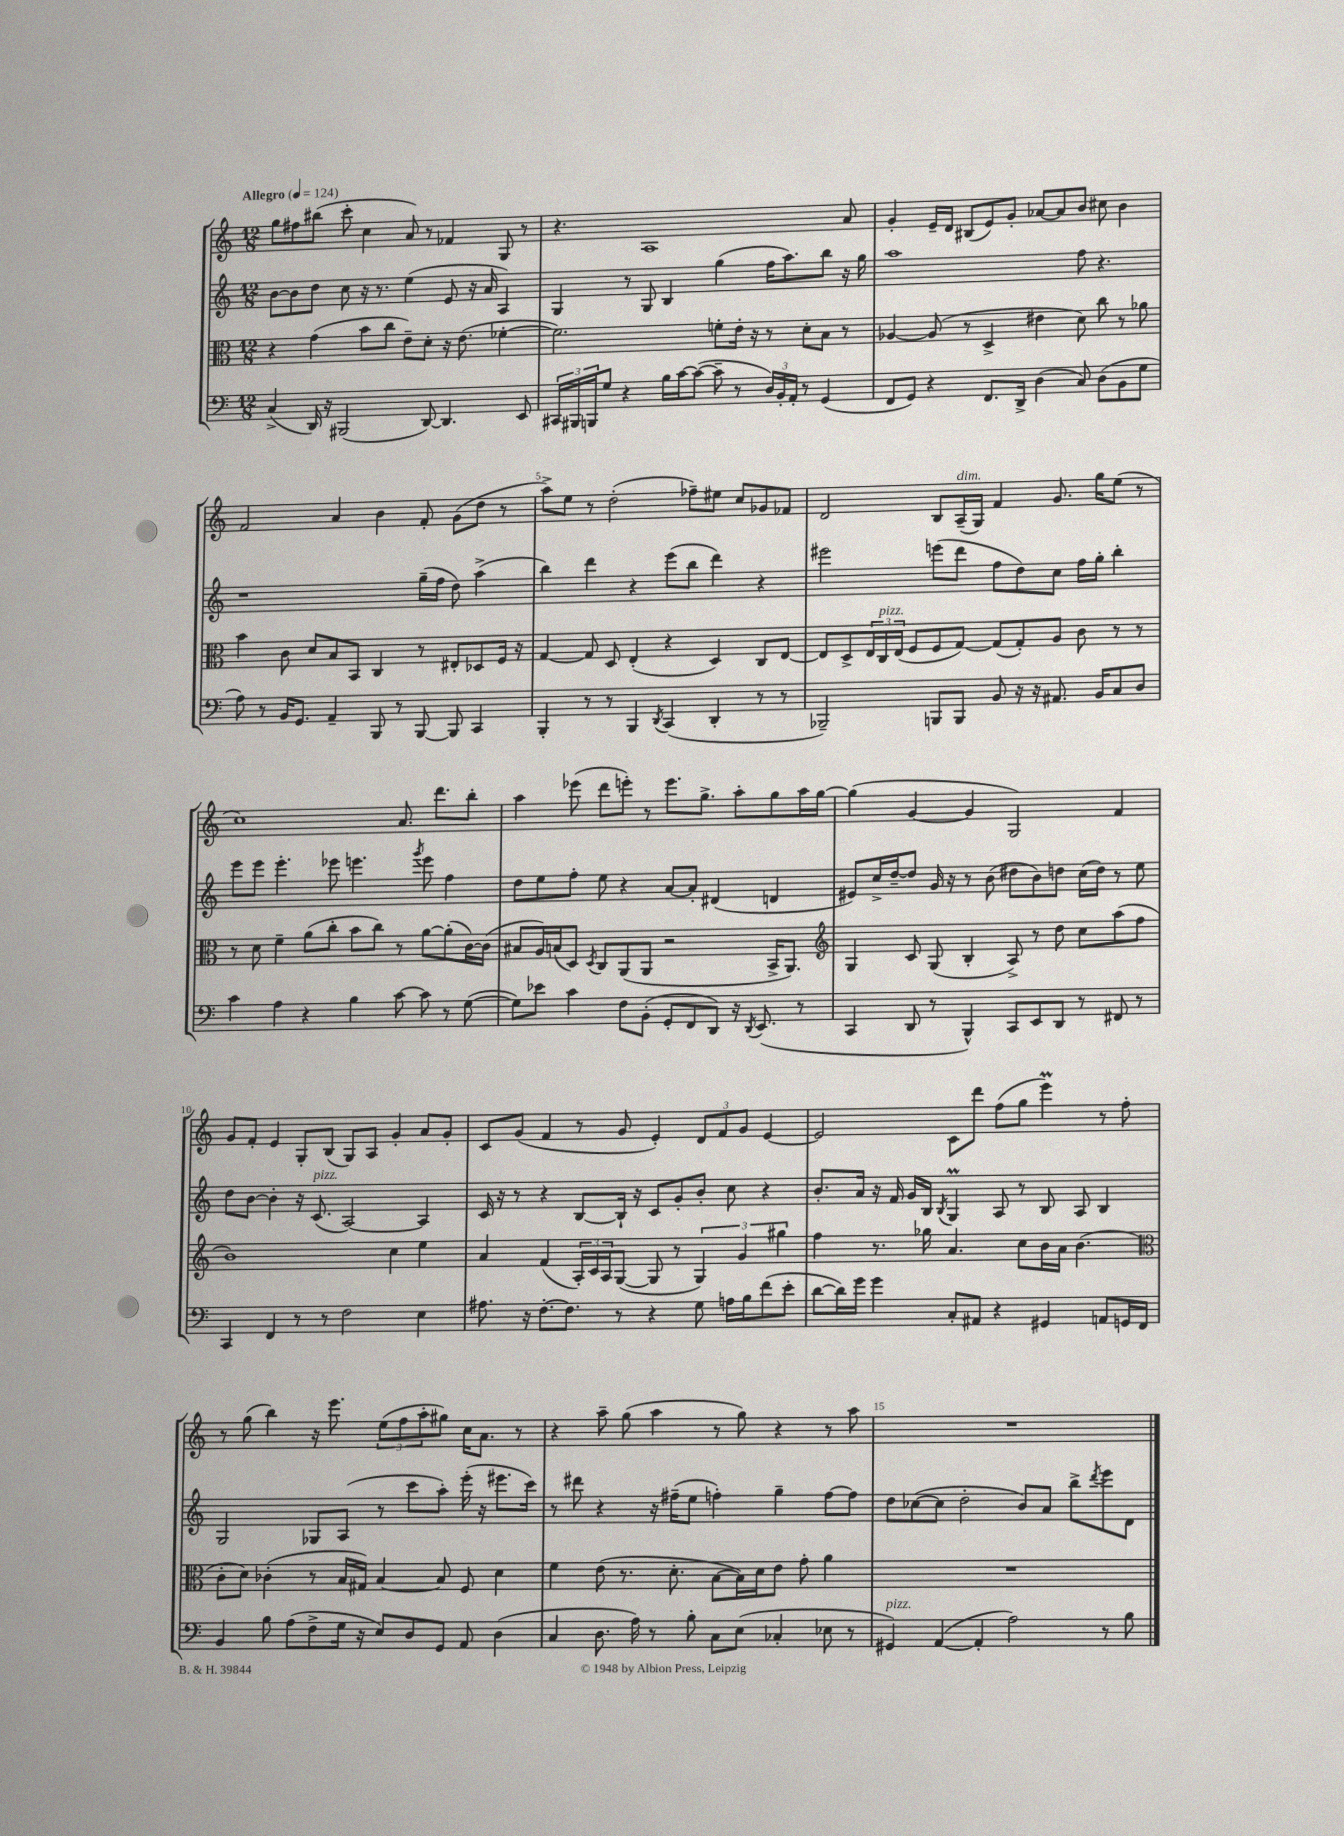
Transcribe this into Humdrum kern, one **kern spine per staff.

**kern	**kern	**kern	**kern
*part4	*part3	*part2	*part1
*staff4	*staff3	*staff2	*staff1
*clefF4	*clefC3	*clefG2	*clefG2
*k[]	*k[]	*k[]	*k[]
*M12/8	*M12/8	*M12/8	*M12/8
*MM124	*MM124	*MM124	*MM124
=1	=1	=1	=1
!	!	!	!LO:TX:a:B:t=Allegro
(4C^/	4r	[8b\L	8gg\L
.	.	8b\]	8ff#X\
16DD/)	(4g\	8dd\J	(8bb#X\J
16r	.	.	.
(2BBB#X/	.	8cc\	8ccc'\
.	8b\L	16r	4cc\
.	.	8.r	.
.	8cc\J	.	.
.	8e~\L)	(4ee\	8a/)
[8DD/)	8d'\J	.	8r
4.DD/]	16r	8e/	4f-X/
.	(8.e\	.	.
.	.	16r	.
.	.	16a/	.
.	[4f-X'\	4A/)	8G/
8EE/	.	.	8r
=2	=2	=2	=2
24CC#X/LL	2.f-\])	4G/	4.r
24BBB#X/	.	.	.
24BBBn/J	.	.	.
8G/J	.	.	.
4r	.	8r	.
.	.	8G/	1A
16B\LL	.	4B/	.
[16c\J	.	.	.
(8c\J_	.	.	.
8c~\]	8fn'\L	(4gg\	.
8r	16e'\Jk	.	.
.	16r	.	.
24D/LL)	8r	16ff\KL	.
24BB'/	.	.	.
.	.	8.aa\)	.
24AA'/JJ	.	.	.
8r	8d'\L	.	.
(4GG/	8B\J	8bb\J	.
.	8r	16r	8a/
.	.	16gg\	.
=3	=3	=3	=3
8FF/L	[4A-X/	1aa	4g'/
8GG/J)	.	.	.
4r	(8A-/]	.	16e~/LL
.	.	.	16d/JJ
.	8r	.	(8B#X/L
8.FF/L	4D^/	.	8e/)
.	.	.	8g'/J
16DD^/Jk	.	.	.
(4D\	4e#X\	.	[8a-X/L
.	.	.	8a-/]
8C/)	8d\)	8ff\	8b/J
(8D\L	8cc\	4.r	8cc#X\
8BB\	8r	.	4b\
8G\J	8a-X\	.	.
!!LO:LB:g=z
=4	=4	=4	=4
8A\)	4b\	1r	2f/
8r	.	.	.
16BB/KL	8c\	.	.
8.GG/J	.	.	.
.	8d/L	.	.
4AA~/	8B/	.	4a/
.	8BB/J	.	.
8BBB/	4C/	.	4b\
8r	.	.	.
[8BBB/	8r	(16gg~\LL	8f'/
.	.	16ff\JJ	.
8BBB/]	8E#X'/L	8dd\)	(8g\L
4CC/	8D-X/	(4aa^\	8dd\J
.	16F/Jk	.	8r
.	16r	.	.
=5	=5	=5	=5
4BBB'/	[4G/	4bb\)	8aa^\L)
.	.	.	8ee\J
8r	8G/]	4ddd\	8r
8r	8D/	.	(2dd'\
4BBB/	(4E'/	4r	.
8qDD/	.	.	.
(4CC/	4r	(8eee\L	.
.	.	8bb\J	8ff-X~\L)
4DD'/	4D/)	4ddd\)	8ee#X\J
.	.	.	8cc/L
8r	8C/L	4r	8g-X/
8r	[8E/J	.	8f-X/J
=6	=6	=6	=6
2BBB-X~/)	8E/L]	2eee#X\	2d/
.	8D^/	.	.
.	24E/L	.	.
!	!LO:TX:a:i:t=pizz.	!	!
.	24C/	.	.
.	(24E/JJ	.	.
.	8F/L	.	.
8BBBn/L	8F/	(8eeen\L	8B/L
!	!	!	!LO:TX:a:i:t=dim.
8BBB/J	[8G/J)	8ddd\J	(16A~/L
.	.	.	16G/JJ)
8BB/	(8G/L]	8ff\L	4f/
16r	8G'/)	8dd\)	.
16r	.	.	.
8.AA#X/	8A/J	8cc\J	8.g/
.	8c\	16ff\LL	.
16BB/KL	.	16gg'\JJ	16gg\KL
8C/	8r	4bb'\	(8ee\J
8D/J	8r	.	8r
!!LO:LB:g=z
=7	=7	=7	=7
4c\	8r	8eee\L	1cc)
.	8d\	8eee\J	.
4A\	4f~\	4.eee'\	.
4r	(8a\L	.	.
.	8cc'\J	8eee-X\	.
4B\	8b\L	4.eeen\	.
.	8cc\J)	.	.
[8c\	8r	.	8.a/
.	.	8qggg/	.
8c\]	[8a\L	8eee\	.
.	.	.	8.ddd\L
8r	(8a'\]	4ff\	.
([8G\	[16c\L)	.	8bb'\J
.	(16c\JJ]	.	.
=8	=8	=8	=8
8G\L])	8B#X/L	8dd\L	4aa\
8e-X\J	16A/L)	8ee\	.
.	(16Bn/J	.	.
4c\	8D/J)	8ff'\J	(8eee-X\
.	8qD/	.	.
.	8C/L	8ee\	8ddd\L
8F\L	(8AA/	4r	8eeen'\J)
(8BB'\J	8AA/J	.	8r
8GG'/L	2r	[8a/L	8.eee\L
8FF/	.	8a'/J]	.
.	.	.	8.gg^\J
8DD/J)	.	(4d#X/	.
16r	.	.	8aa'\L
8qDD/	.	.	.
(8.EE/	.	.	.
.	16BB^/KL	4dn/	8gg\
.	8.AA/J)	.	.
8r	.	.	16aa\L
.	.	.	[16gg\JJ
=9	=9	=9	=9
*	*clefG2	*	*
4CC/	4G/	8e#X/L)	(4gg\]
.	.	16cc^/L	.
.	.	[16dd~/J	.
8DD/	8c/	8dd/J]	[4g/
8r	(8G/	16g/	.
.	.	16r	.
4BBB^^/)	4B'/	8r	4g/]
.	.	(8b\	.
8CC/L	8A^/)	8dd#X\L	2G/)
8EE/	8r	8b\)	.
8DD/J	8dd\	8ddn\J	.
8r	8cc\L	(16cc\LL	.
.	.	16dd\JJ)	.
8FF#X/	(8aa\	8r	4f/
8r	8ff\J	8ee\	.
!!LO:LB:g=z
=10	=10	=10	=10
4CC/	1b)	8dd\L	8g/L
.	.	[8b\J	8f'/J
4FF/	.	4b'\]	4e/
8r	.	16r	8G'/L
!	!	!LO:TX:a:i:t=pizz.	!
.	.	(8.c/	.
8r	.	.	(8B/J
2F\	.	[2A/)	8G/L)
.	.	.	8A/J
.	4cc\	.	4g'/
4E\	4ee\	4A/]	8a/L
.	.	.	8g'/J
=11	=11	=11	=11
8.A#X\	4a/	16c/	8c/L
.	.	16r	.
.	.	8r	(8g/J
16r	.	.	.
[8.F'\L	(4f/	4r	4f/
8.F\J]	.	.	.
.	24A'/LL)	[8B/L	8r
.	24c/	.	.
.	24A/J	.	.
8r	([8G/J	16B`/Jk]	8g/
.	.	16r	.
4r	8G/]	8c/L	4e'/)
.	8r	8g'/	.
8G\	6G/)	8b'/J	12d/L
.	.	.	12f/
16An\LL	.	8cc\	.
.	6g/	.	12g/J
16B\J	.	.	.
(8f\	.	4r	[4e/
.	6gg#X\	.	.
8e'\J	.	.	.
=12	=12	=12	=12
[8d\L	4ff\	8.b'/L	2e/]
16d\L])	.	.	.
16g\JJ	.	16a/Jk	.
4g\	8.r	16r	.
.	.	16f/	.
.	.	16g/LL	.
.	16gg-X\	16B/JJ	.
.	.	8qB/	.
8C'/L	4.a/	4GM/	8c\L
8AA#X/J	.	.	8ddd\J
4r	.	8A/	(8ff\L
.	8cc\L	8r	8gg\J
4GG#X/	16b\L	8B/	4eeem\)
.	16a\JJ	.	.
.	(4.b\	8A/	.
8AAn/L	.	4B/	8r
16GGn/L	.	.	8ff'\
16FF/JJ	.	.	.
!!LO:LB:g=z
=13	=13	=13	=13
*	*clefC3	*	*
4BB/	8c'\L	2G/	8r
.	8d\J)	.	(8gg\
8B\	(4c-X'\	.	4bb\)
(8A\L	.	.	.
8F^\	8r	8G-X/L	16r
.	.	.	8.eee\
16G\Jk	16B/LL	(8A/J	.
16r	16G#X/JJ)	.	.
8E/L)	[4B/	8r	(12ee\L
.	.	.	12ff\
8D/	.	8ccc\L	.
.	.	.	12aa'\
8GG/J	8B/]	8aa'\J)	8gg#X\J)
8AA/	8F/	(16eee'\	16cc\KL
.	.	16r	8.a\J
(4D\	4d\	8.eee#X\L	.
.	.	.	8r
.	.	16ccc\Jk)	.
=14	=14	=14	=14
4C/	4f\	8r	4r
.	.	8ddd#X\	.
8.D\	(8e\	4r	8aa~\
.	8.r	.	(8gg\
16A\)	.	.	.
8r	.	16r	4aa\
.	8.d'\	(16ff#X~\KL	.
8B'\	.	8ee\J	.
8C\L	[8B\L	4ffn'\)	8r
(8E\J	16B\L])	.	8gg\)
.	16d\J	.	.
4C-X'/	8e\J	4gg~\	4r
.	8g'\	.	.
8E-X\	4a\	[8ff\L	8r
8r	.	8ff\J]	8aa\
=15	=15	=15	=15
!LO:TX:a:i:t=pizz.	!	!	!
4GG#X/)	1.r	8dd\L	1.r
.	.	([8cc-X\	.
([4AA/	.	8cc-\J]	.
.	.	2dd'\	.
4AA'/]	.	.	.
2A\)	.	.	.
.	.	8b/L)	.
.	.	8a/J	.
.	.	8bb^\L	.
.	.	8qddd/	.
8r	.	8eee\	.
8B\	.	8d\J	.
==	==	==	==
*-	*-	*-	*-
